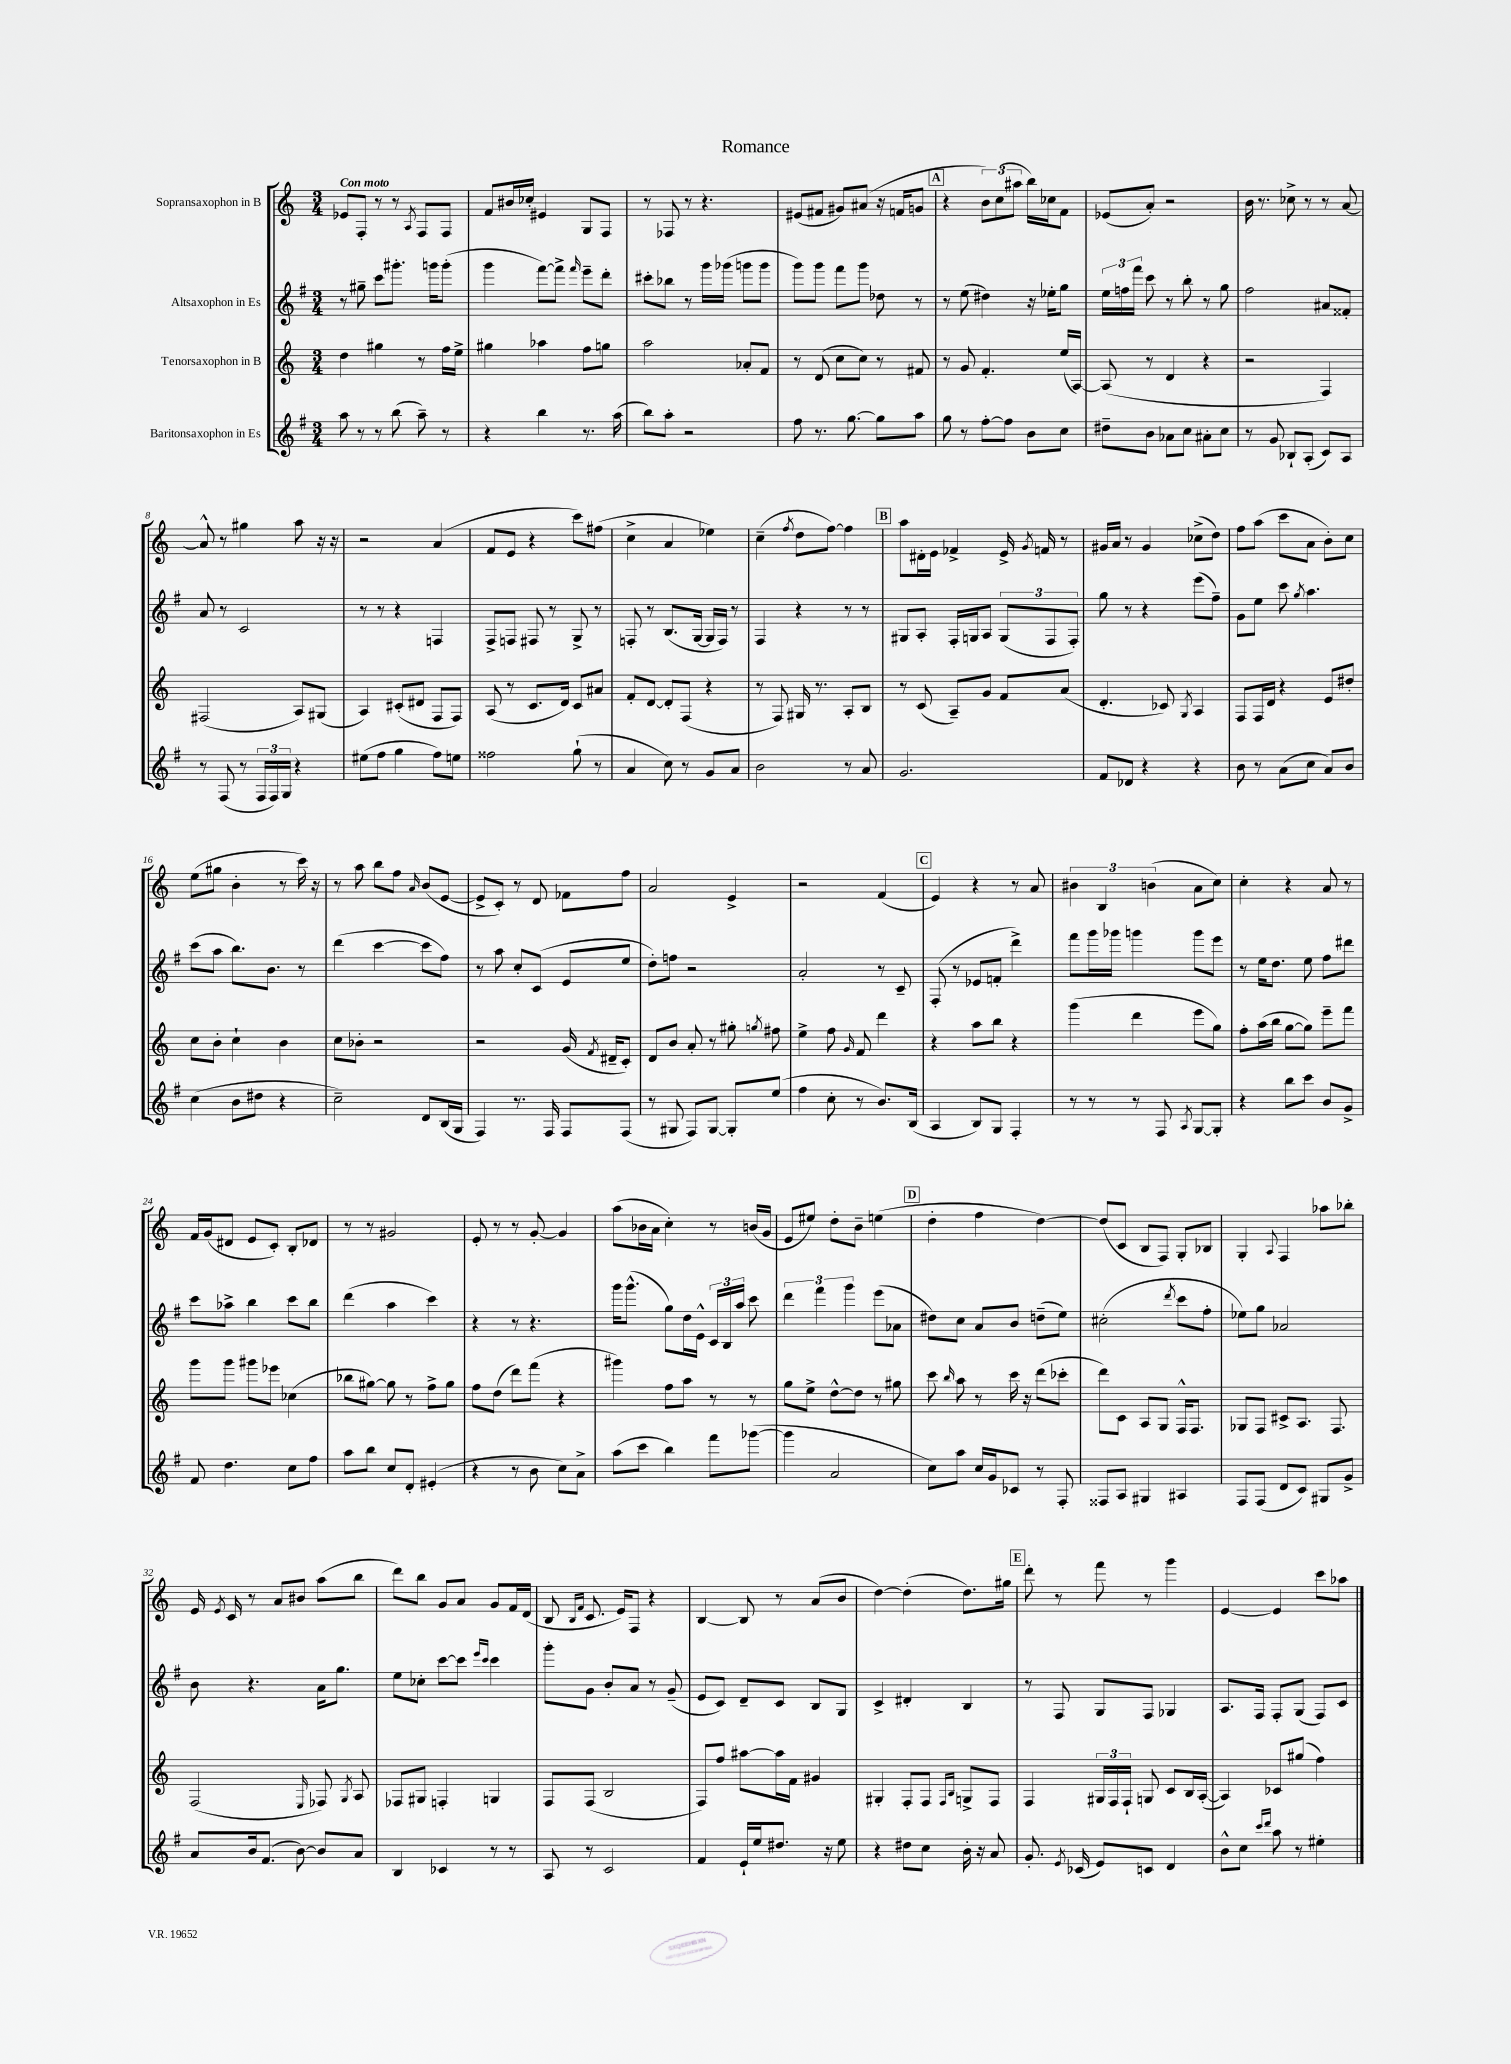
\header { title = "Romance" }
<<
\new StaffGroup <<
\new Staff = "s0" \with { instrumentName = "Sopransaxophon in B" } {
    \clef treble \key c \major \numericTimeSignature \time 3/4 \tempo "Con moto"
    \autoBeamOff ees'8[ f8]-. r8 r8 \acciaccatura { a8 } f8[ f8] |
    f'8[ bis'16 ces''16]-. eis'4 g8[ f8] |
    r8 fes8 r8 r4. |
    eis'8[( fis'8] gis'8[) ais'8]( r16 f'16[ g'8] |
    \mark \markup { \box "A" } r4 \tuplet 3/2 { b'8[) c''8( ais''8] } b''16[) ces''16 f'8] |
    ees'8[( a'8]-.) r2 |
    b'16 r8. ces''8-> r8 r8 a'8~ |
    a'8-^ r8 gis''4 a''8 r16 r16 |
    r2 a'4( |
    f'8[ e'8] r4 c'''8[) fis''8]( |
    c''4-> a'4 ees''4) |
    c''4--( \acciaccatura { f''8 } d''8[ f''8]~) f''4 |
    \mark \markup { \box "B" } a''8[ dis'16-. e'16] fes'4-> e'16-> \acciaccatura { g'8 } f'16 r8 |
    gis'16[ a'16] r8 gis'4 ces''8[->( d''8]) |
    f''8[ a''8]( c'''8[ a'8] b'8[-.) c''8] |
    e''8[( gis''8] b'4-. r8 c'''16) r16 |
    r8 a''8 b''8[ f''8] \grace { a'16 } b'8[( e'8]~ |
    e'8[-> c'8]-.) r8 d'8 fes'8[ f''8] |
    a'2 e'4-> |
    r2 f'4( |
    \mark \markup { \box "C" } e'4) r4 r8 a'8 |
    \tuplet 3/2 { bis'4 b4 b'4( } a'8[ c''8]) |
    c''4-. r4 a'8 r8 |
    f'16[ g'16( dis'8] e'8[ c'8]-.) b8[-. des'8] |
    r8 r8 gis'2 |
    e'8-. r8 r8 g'8~-. g'4 |
    a''8[( bes'16 a'16] c''4-.) r8 b'16[( g'16] |
    e'8[ eis''8]) d''8[-. b'8]-- e''4( |
    \mark \markup { \box "D" } d''4-. f''4 d''4~) |
    d''8[( c'8] b8[ f8]) g8[-. bes8] |
    g4-. \appoggiatura { a8 } f4 aes''8[ bes''8]-. |
    e'16 \acciaccatura { e'8 } c'16 r8 a'8[ bis'8] a''8[( b''8] |
    d'''8[) b''8] g'8[ a'8] g'8[ f'16 d'16]( |
    b8 \grace { b16[ f'16] } c'8. e'16[) f8] r4 |
    b4~ b8 r8 a'8[( b'8] |
    d''4~) d''4-.( d''8.[) gis''16] |
    \mark \markup { \box "E" } d'''8-. r8 f'''8 r8 g'''4 |
    e'4~ e'4 c'''8[ aes''8] \bar "|." |
}
\new Staff = "s1" \with { instrumentName = "Altsaxophon in Es" } {
    \clef treble \key g \major \numericTimeSignature \time 3/4
    \autoBeamOff r8 gis''8-- c'''8[ gis'''8.]-. g'''16[ g'''8]-.( |
    g'''4 fis'''8[~) fis'''8]-> \grace { fis'''16 } e'''8[-- d'''8]-. |
    cis'''8[-. bes''8] r8 g'''16[ ges'''16]( g'''8[ g'''8] |
    g'''8[) g'''8] fis'''8[ g'''8] des''8 r8 |
    \mark \markup { \box "A" } r8 e''8( dis''4) r16 ees''16[-. g''8] |
    \tuplet 3/2 { e''16[ f''16 fis'''16] } c'''8 r8 b''8-. r8 g''8 |
    fis''2 ais'8[ fisis'8]-. |
    a'8 r8 c'2 |
    r8 r8 r4 f4 |
    fis8[-> f8] fis8 r8 g8-> r8 |
    f8-. r8 b8.[( g16]~ g16[ f16]) r8 |
    fis4 r4 r8 r8 |
    \mark \markup { \box "B" } gis8[ a8]-. fis16[-. g16 a8] \tuplet 3/2 { g8[( fis8 fis8]-.) } |
    g''8 r8 r4 e'''8[( fis''8]--) |
    g'8[ e''8] c'''8 \acciaccatura { g''8 } a''4. |
    c'''8[( a''8] b''8.[) b'8.] r8 |
    d'''4( c'''4~ c'''8[ fis''8]) |
    r8 a''8 c''8[-. c'8]( e'8[ e''8] |
    d''8[-.) f''8] r2 |
    a'2-. r8 c'8-- |
    \mark \markup { \box "C" } fis8-.( r8 ees'8[ f'8]-. d'''4->) |
    fis'''8[ g'''16 ges'''16] g'''4 g'''8[ e'''8] |
    r8 e''16[ d''8.] e''8 fis''8[ dis'''8] |
    c'''8[ aes''8]-> b''4 c'''8[ b''8] |
    d'''4( a''4 c'''4) |
    r4 r8 r4. |
    g'''16[ g'''8.]-^( g''8[) d''16 e'16]-^ \tuplet 3/2 { c'16[ b16 a''16] } c'''8 |
    \tuplet 3/2 { d'''4 fis'''4 g'''4 } e'''8[( aes'8] |
    \mark \markup { \box "D" } dis''8[) c''8] a'8[ b'8] d''8[--( e''8]) |
    cis''2-.( \acciaccatura { d'''8 } c'''8[ fis''8]-. |
    ees''8[) g''8] aes'2 |
    b'8 r4. a'16[ g''8.] |
    e''8[ ces''8]-. c'''8[~ c'''8] \grace { e'''16[ c'''16] } c'''4 |
    g'''8[-. g'8] b'8[-. a'8] r8 g'8--( |
    e'8[ c'8]) d'8[-- c'8] b8[ g8] |
    c'4-> dis'4-. b4 |
    \mark \markup { \box "E" } r8 fis8 g8[ fis8] ges4 |
    a8.[ fis16] fis8[-. g8]( fis8[) c'8] \bar "|." |
}
\new Staff = "s2" \with { instrumentName = "Tenorsaxophon in B" } {
    \clef treble \key c \major \numericTimeSignature \time 3/4
    \autoBeamOff d''4 gis''4 r8 f''16[ e''16]-> |
    gis''4 aes''4 f''8[ g''8] |
    a''2 aes'8[-. f'8] |
    r8 d'8( c''8[ c''8]) r8 fis'8 |
    \mark \markup { \box "A" } r8 g'8 f'4.-. e''16[( a16]~) |
    a8( r8 d'4 r4 |
    r2 f4) |
    fis2( a8[) gis8]( |
    a4) cis'8[-.( dis'8] f8[ f8]) |
    a8( r8 c'8.[ d'16]) c'8[ ais'8] |
    f'8[-. d'8]~ d'8[-. f8]( r4 |
    r8 f8) gis16 r8. a8[-. b8] |
    \mark \markup { \box "B" } r8 c'8( a8[--) g'8] f'8[ a'8]( |
    d'4.-. ces'8) \acciaccatura { g8 } a4 |
    f8[ f16 d'16] r4 e'8[ dis''8]-. |
    c''8[ b'8]-. c''4-! b'4 |
    c''8[ bes'8]-. r2 |
    r2 g'16( \acciaccatura { f'8 } dis'16[-- c'8]-.) |
    d'8[ b'8] a'8-. r8 gis''8-. \acciaccatura { g''8 } fis''8 |
    e''4-> f''8 \grace { g'16 } f'8 d'''4 |
    \mark \markup { \box "C" } r4 a''8[ b''8] r4 |
    g'''4( d'''4 e'''8[ g''8]) |
    f''8[-. a''16( b''16] g''8[~ g''8]) e'''8[-- f'''8] |
    g'''8[ g'''8] gis'''8[ ees'''8] ces''4( |
    bes''8[ gis''8]~) gis''8 r8 f''8[-> gis''8] |
    f''8[ d''8]( d'''8[) f'''8]( r4 |
    gis'''4) f''8[ a''8] r8 r8 |
    g''8[ e''8]-> d''8[~-^ d''8] r8 gis''8 |
    \mark \markup { \box "D" } c'''8 \grace { b''16 } a''8 r8 c'''16 r16 d'''8[( ces'''8]-. |
    d'''8[) c'8] a8[ g8] f16[-^ f8.] |
    ges8[ f8] cis'8[-> a8.] f8. |
    f2( \grace { e16 } fes8) \acciaccatura { g8 } a8 |
    fes8[ gis8] f4-. g4 |
    f8[ f8]( b2 |
    f8[) f''8] ais''8[~ ais''16 f'16] gis'4 |
    gis4-. f8[-. f8] \grace { f16[ b16] } g8[-> f8] |
    \mark \markup { \box "E" } f4 \tuplet 3/2 { gis16[ f16 f16]-! } g8 c'8[ b16 a16]~-.( |
    a4) ces'8[ gis''8]( f''4) \bar "|." |
}
\new Staff = "s3" \with { instrumentName = "Baritonsaxophon in Es" } {
    \clef treble \key g \major \numericTimeSignature \time 3/4
    \autoBeamOff a''8 r8 r8 b''8( a''8--) r8 |
    r4 b''4 r8. a''16( |
    b''8[) a''8]-. r2 |
    fis''8 r8. g''8.~ g''8[ a''8] |
    \mark \markup { \box "A" } g''8 r8 fis''8[~-. fis''8] b'8[ c''8] |
    dis''8[-- b'8] aes'8[ c''8] ais'8[-. c''8] |
    r8 g'8 bes8[-! a8]-.( c'8[) a8] |
    r8 fis8( r8 \tuplet 3/2 { fis16[ fis16) g16] } r4 |
    eis''8[( fis''8] g''4 fis''8[) e''8] |
    fisis''2 g''8-!( r8 |
    a'4 c''8) r8 g'8[ a'8] |
    b'2 r8 a'8 |
    \mark \markup { \box "B" } g'2. |
    fis'8[ des'8] r4 r4 |
    b'8 r8 a'8[( c''8] a'8[) b'8] |
    c''4( b'8[ dis''8] r4 |
    c''2--) d'8[ b16( g16] |
    fis4) r8. fis16 fis8[ fis8]( |
    r8 gis8 fis8[) gis8]~ gis8[-. e''8]( |
    fis''4 c''8-. r8 b'8.[) b16]( |
    \mark \markup { \box "C" } a4 b8[) g8] fis4-. |
    r8 r8 r8 fis8 \acciaccatura { a8 } g8[~ g8]-. |
    r4 b''8[ c'''8] b'8[ g'8]-> |
    fis'8 d''4. c''8[ fis''8] |
    a''8[ b''8] c''8[ d'8]-. eis'4-.( |
    r4 r8 b'8 c''8[) a'8]-> |
    a''8[( c'''8] b''4) fis'''8[ ges'''8]~( |
    ges'''4 a'2 |
    \mark \markup { \box "D" } c''8[) a''8] c''16[ g'16 ces'8] r8 fis8-. |
    fisis8[ a8] gis4 ais4 |
    fis8[ fis8]( d'8[ c'8]) gis8[ g'8]-> |
    a'8[ b'16 fis'8.]( b'8~) b'8[ a'8] |
    b4 ces'4 r8 r8 |
    a8 r8 c'2 |
    fis'4 e'16[-! e''16 dis''8.] r16 e''8 |
    r4 dis''8[ c''8] b'16-. r16 a'8 |
    \mark \markup { \box "E" } g'8.-. \acciaccatura { e'8 } ces'16( e'8[) c'8] d'4 |
    b'8[-^ c''8] \grace { c'''16[ d'''16] } a''8 r8 eis''4-. \bar "|." |
}
>>
>>
